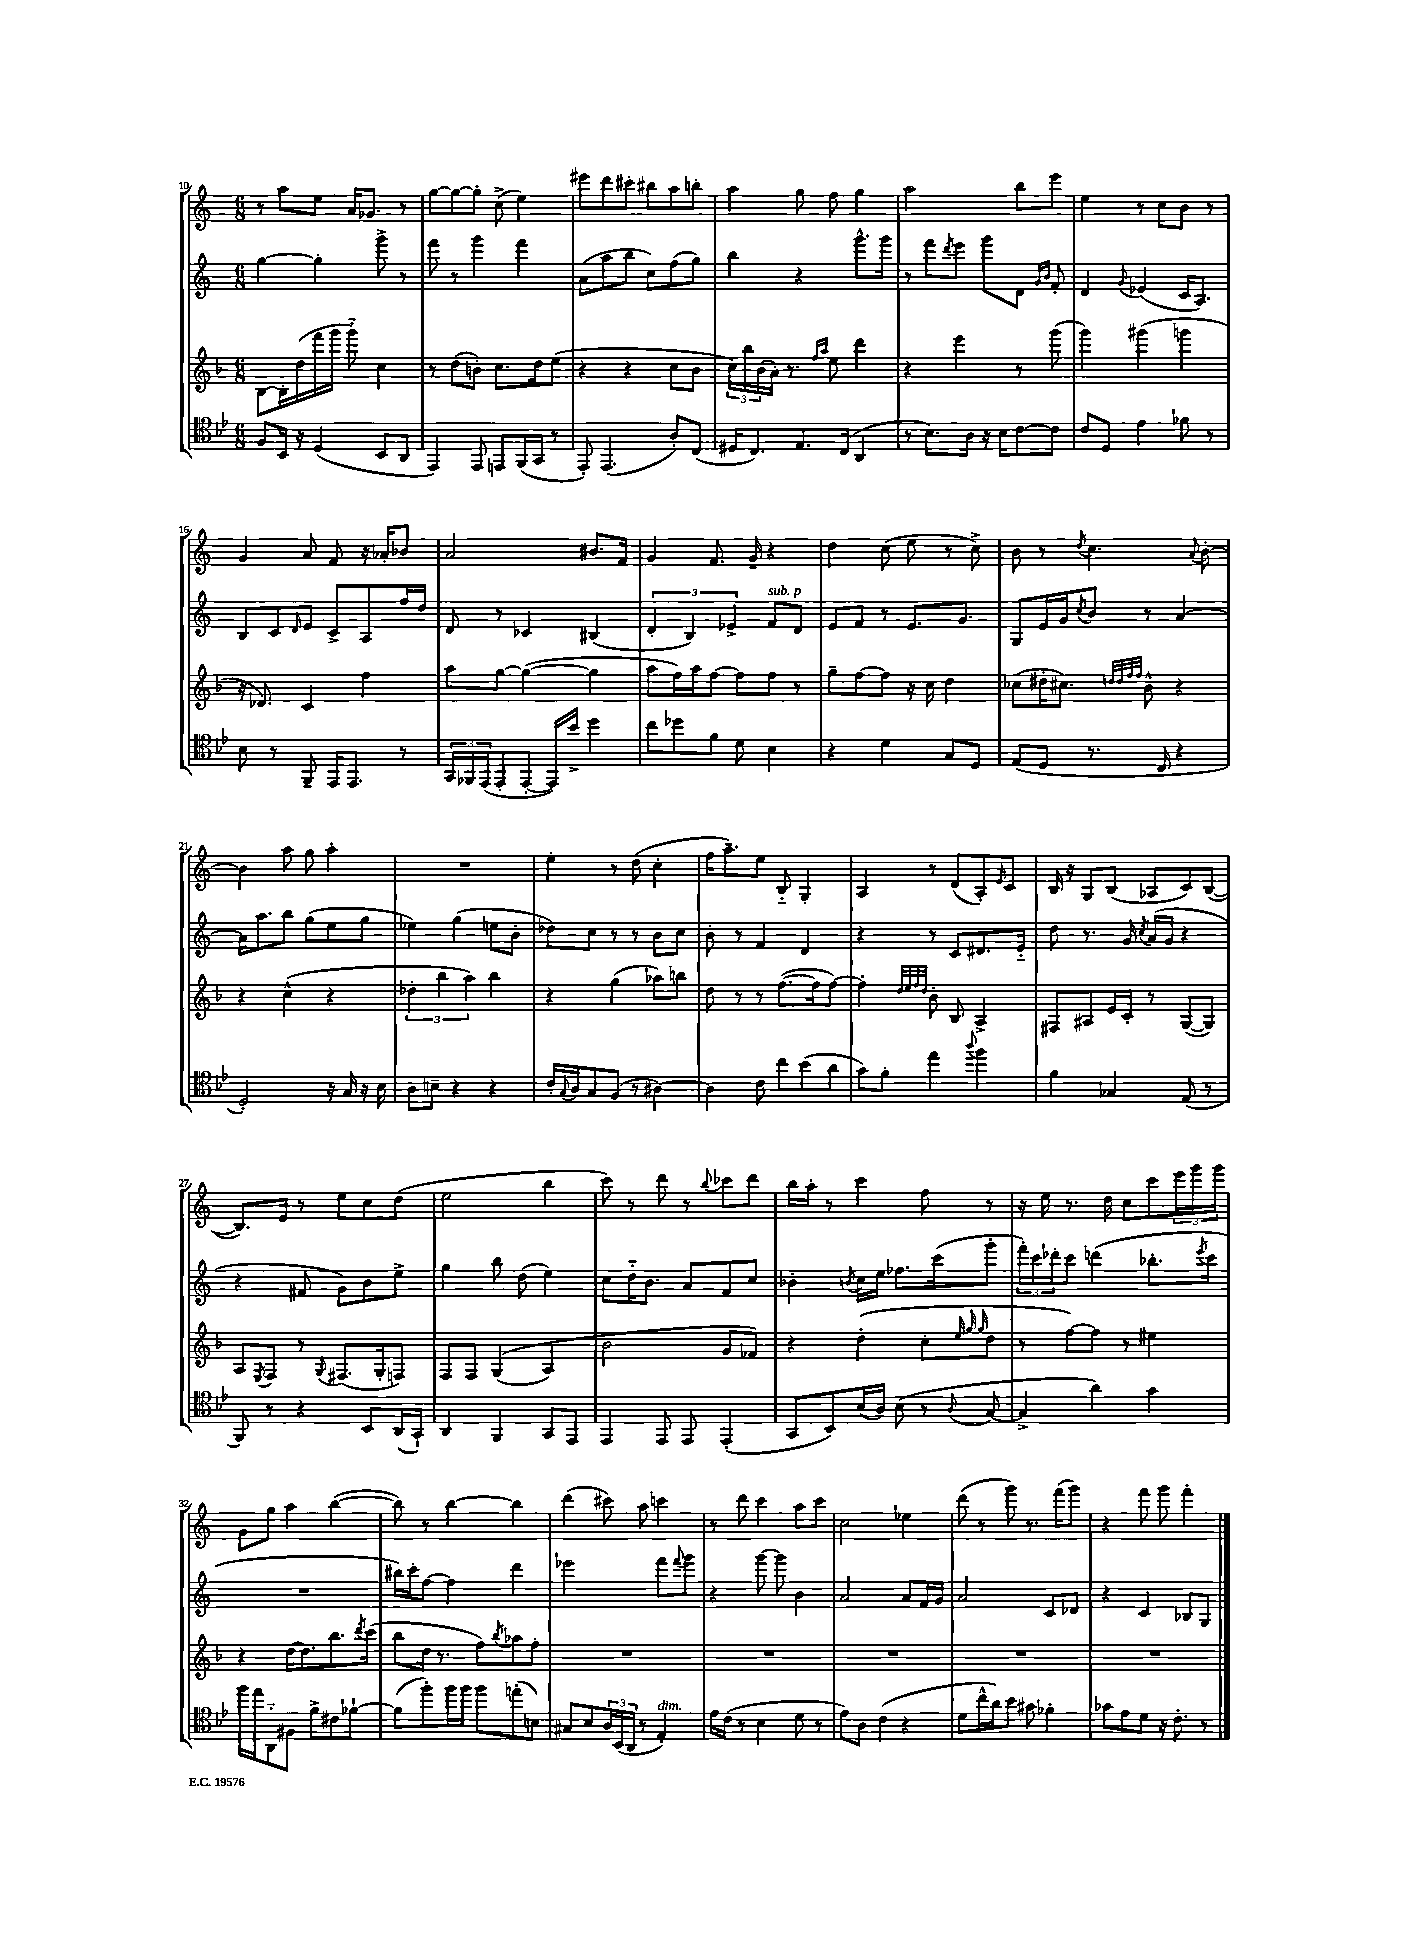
<<
\new StaffGroup <<
\new Staff = "s0" {
    \clef treble \key c \major \numericTimeSignature \time 6/8
    r8 a''8 e''8 a'16 ges'8. r8 |
    g''8~ g''8~ g''8-. c''8->( e''4) |
    eis'''8 d'''8 cis'''8-. bis''8 a''8 b''8-. |
    a''4 g''8 f''8 g''4 |
    a''2 b''8 e'''8 |
    e''4 r8 c''8 b'8 r8 |
    g'4 a'8 f'8 r16 aes'16-. bes'8 |
    a'2 bis'8. f'16 |
    g'4 f'8. g'16-- r4 |
    d''4 c''8( e''8 r8 c''8->) |
    b'8 r8 \acciaccatura { d''8 } c''4. \appoggiatura { a'8 } b'8~-. |
    b'4 a''8 g''8 a''4-. |
    R2. |
    e''4-. r8 d''8( c''4-. |
    f''16 a''8.--) e''8 b8-_ g4-. |
    a4 r8 d'8( a8-.) \grace { e'16 } c'8 |
    b16 r16 g8 b8( aes8 c'8) b8~( |
    b8.) e'16 r8 e''8 c''8 d''8( |
    e''2 b''4 |
    c'''8) r8 d'''8 r8 \appoggiatura { b''8 } ces'''8 d'''8 |
    b''16 a''16-. r8 c'''4 f''8 r8 |
    r16 e''16 r8. d''16 c''8 c'''8 \tuplet 3/2 { e'''16 g'''16 g'''16 } |
    g'8 g''8 a''4 b''4~( |
    b''8) r8 b''4~ b''4 |
    d'''4( cis'''8) a''8 c'''4 |
    r8 d'''8 c'''4 a''8 c'''8 |
    c''2 ees''4 |
    d'''8( r8 g'''8) r8. f'''16( g'''8) |
    r4 f'''8 g'''8 f'''4-. \bar "|." |
}
\new Staff = "s1" {
    \clef treble \key c \major \numericTimeSignature \time 6/8
    g''4~ g''4-. g'''8-> r8 |
    f'''8 r8 g'''4 f'''4 |
    a'8( a''8 b''8 c''8) f''8( g''8) |
    b''4 r4 g'''8.-^ g'''16 |
    r8 f'''8 \acciaccatura { d'''8 } e'''8 g'''8 d'8 \grace { g'16 b'16 } f'8-. |
    d'4 \appoggiatura { g'8 } ees'4( c'16 a8.) |
    b8 c'8 \grace { d'16 } e'8 c'8-> a8 f''16 d''16 |
    d'8 r8 ces'4 bis4( |
    \tuplet 3/2 { d'4-. b4) ees'4-> } f'8^\markup { \italic "sub. p" } d'8 |
    e'8 f'8 r8 e'8. g'8. |
    g8 e'16 g'16 \acciaccatura { c''8 } b'8 r8 a'4~ |
    a'16 a''8. b''8 g''8( e''8 g''8 |
    ees''4) g''4( e''8 b'8-. |
    des''8) c''8 r8 r8 b'8 c''8 |
    b'8-. r8 f'4 d'4 |
    r4 r8 c'8 dis'8. e'16-_ |
    d''8 r8. g'16 \acciaccatura { c''8 } a'16( g'16 r4 |
    r4 fis'8 g'8) b'8 e''8-> |
    g''4 b''8 d''8( e''4) |
    c''8 d''16-_ b'8. a'8 f'8 c''8 |
    bes'4-. \acciaccatura { b'8 } c''16 e''16 fes''8. c'''16( g'''8-. |
    \tuplet 3/2 { f'''16-.) c'''16 des'''16-. } c'''8 d'''4( bes''8.-. \acciaccatura { e'''8 } c'''16 |
    R2. |
    bis''16) c'''16-. f''8~ f''4 d'''4 |
    ees'''2 f'''8 \appoggiatura { f'''8 } g'''8 |
    r4 g'''8~ g'''8 b'4 |
    a'2 a'8 f'16 g'16 |
    a'2 c'8 des'8 |
    r4 c'4 bes8 g8 \bar "|." |
}
\new Staff = "s2" {
    \clef treble \key f \major \numericTimeSignature \time 6/8
    bes8~ bes16-. d''16( f'''16 g'''16 g'''8-_) c''4 |
    r8 d''8( b'8-.) c''8. d''16 e''8( |
    r4 r4 c''8 bes'8 |
    \tuplet 3/2 { c''16) bes''16 bes'16( } a'16-.) r8. \grace { f''16 a''16 } e''8 d'''4 |
    r4 e'''4 r8 g'''8( |
    g'''4) gis'''4( g'''4 |
    r16 des'8.) c'4 f''4 |
    a''8 g''8~ g''4~( g''4 |
    a''8 f''16) a''16 f''8~ f''8 f''8 r8 |
    g''8-- f''8~ f''8 r16 c''16 d''4 |
    ces''8( dis''16-. cis''8.) \grace { d''32 d''32 f''32 f''32 } bes'8-^ r4 |
    r4 c''4-^( r4 |
    \tuplet 3/2 { des''4-. bes''4 a''4) } bes''4 |
    r4 g''4( aes''8) b''8 |
    d''8 r8 r8 f''8.~( f''16 f''8~) |
    f''4-. \grace { d''32 e''32 f''32 d''32 } bes'8-. bes8 a4-> |
    fis8 ais8 e'16 c'16-. r8 g8~( g8) |
    a8 \acciaccatura { e8 } f8 r8 \appoggiatura { g8 } fis8.( g16-. f8) |
    f8 f8 g4(\( a4) |
    bes'2 g'8 fes'8\) |
    r4 d''4-.( c''8-. \grace { e''32 g''32 g''32 } d''8 |
    r8 f''8~) f''8 r8 eis''4 |
    r4 d''16~ d''8. bes''8. \acciaccatura { d'''8 } c'''16( |
    bes''8 d''16 r8. f''8) \acciaccatura { bes''8 } aes''8 f''8-. |
    R2. |
    R2. |
    R2. |
    R2. |
    R2. \bar "|." |
}
\new Staff = "s3" {
    \clef tenor \key bes \major \numericTimeSignature \time 6/8
    f8 bes,16 r16 d4( bes,8 a,8 |
    ees,4) ees,8 e,8 f,16( g,16 r8 |
    ees,8-.) ees,4.( a8-.) c8( |
    dis16 c8.) ees8. c16( a,4 |
    r8 bes8.) a16 r16 bes16 c'8~ c'8 |
    c'8 d8 ees'4 fes'8 r8 |
    bes8 r8 f,8-- ees,16 ees,8. r8 |
    \tuplet 3/2 { g,16 fes,16 ees,16( } ees,8-. ees,8~-. ees,16) bes'16-> d''4 |
    c''8 des''8 f'8 d'8 bes4 |
    r4 d'4 g8 d8 |
    ees8( d8 r8. c16 r4 |
    d2-.) r16 g16 r16 bes16 |
    a8 b8-- r4 r4 |
    c'16-. \appoggiatura { g8 } a16 g8 f8( r8 ais4~) |
    ais4 c'8 c''8 bes'8( a'8 |
    g'8) f'8-. ees''4 \appoggiatura { a''8 } f''4 |
    f'4 ges4 ees8( r8 |
    f,8) r8 r4 bes,8 a,16( g,16-!) |
    a,4 f,4 g,8 ees,8 |
    ees,4 ees,8 ees,8 ees,4-.( |
    g,8 bes,8) bes16( a16) bes8( r8 \appoggiatura { a8 } g8~ |
    g4-> a'4) g'4 |
    f''16 ees''16 a,8-_ fis8 f'8-> cis'8 fes'8~-! |
    fes'8( f''8-.) f''16 f''16 f''8 e''8-.( b8) |
    gis8 bes8 \tuplet 3/2 { a16 bes,16( a,16 } r8 ees4-.^\markup { \italic "dim." }) |
    ees'16 c'16( r8 bes4 d'8 r8 |
    ees'8) a8 c'4( r4 |
    d'8 c''16-^ a'16) bes'8 gis'8 fes'4-. |
    ges'8 ees'8 d'8 r16 c'8.-. r8 \bar "|." |
}
>>
>>
\layout { \context { \Score currentBarNumber = #10 } }
